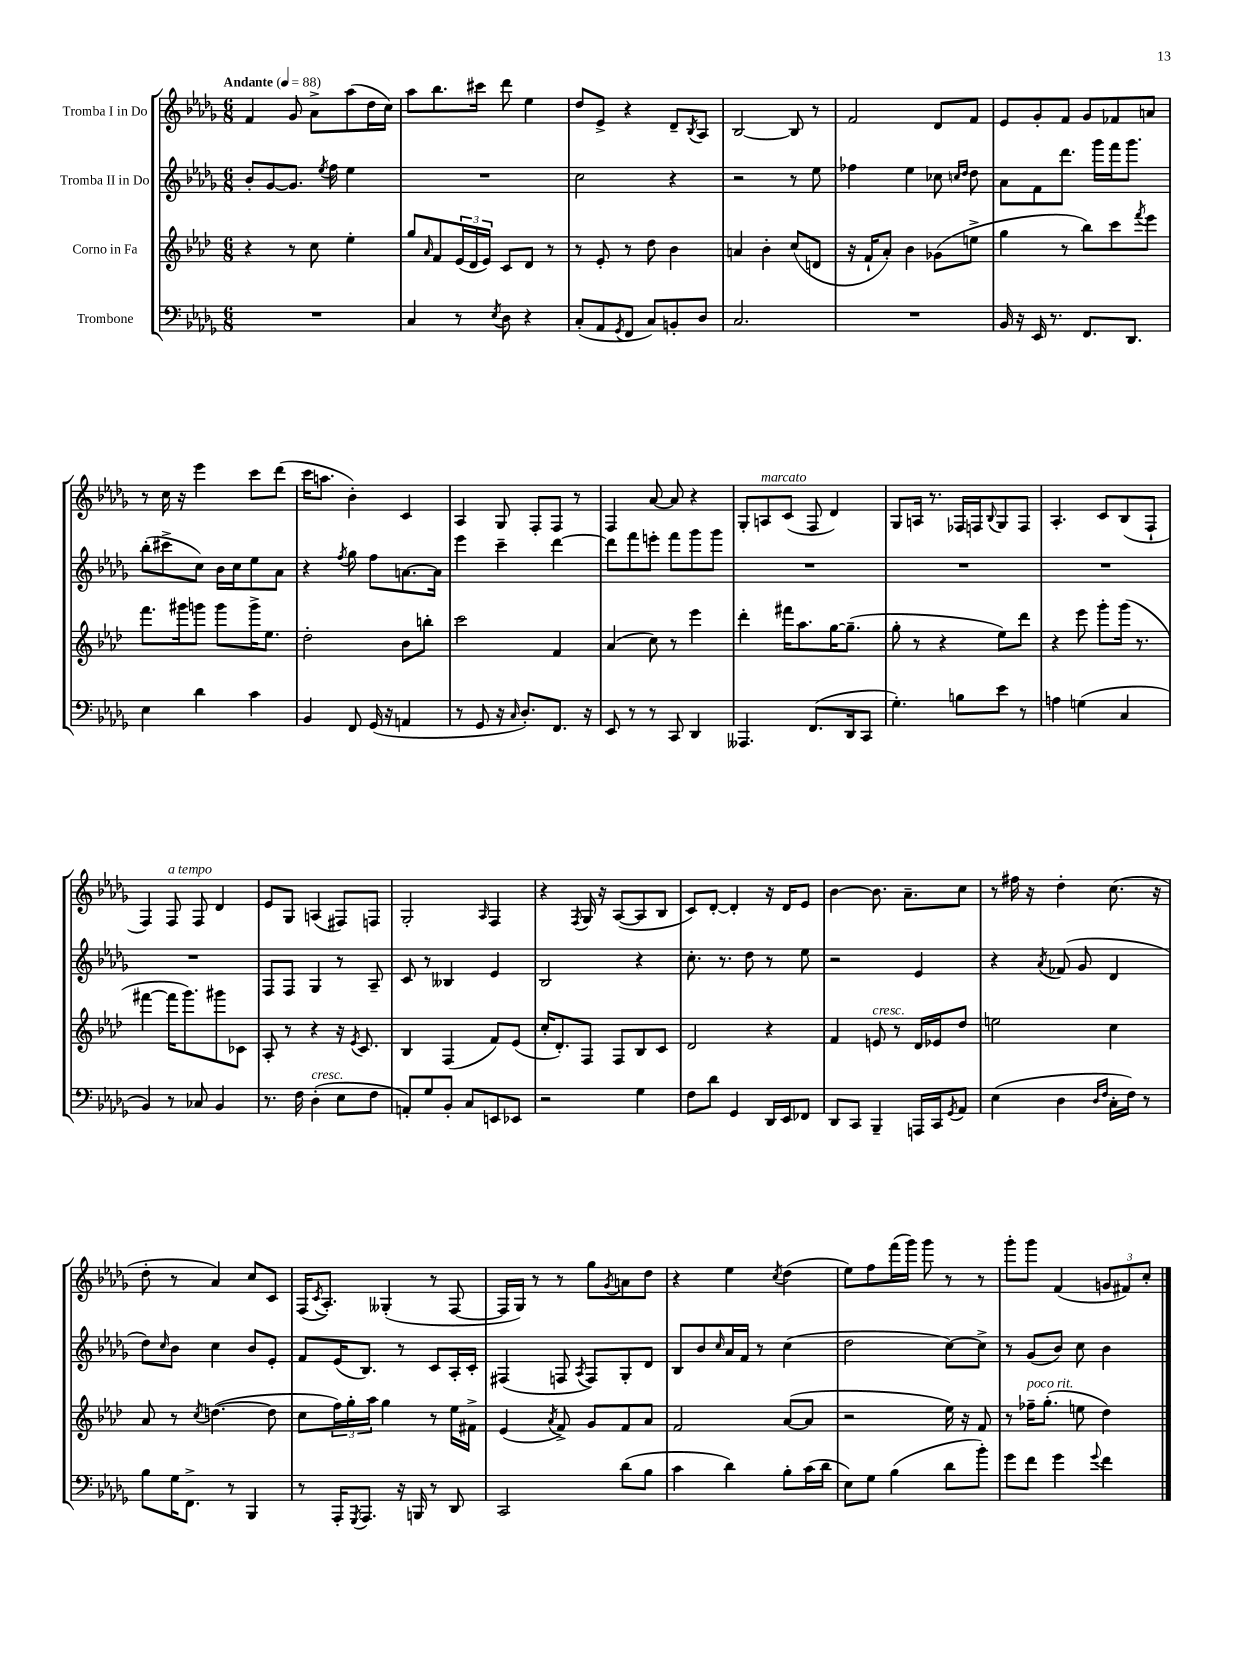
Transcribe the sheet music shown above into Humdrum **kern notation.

**kern	**kern	**kern	**kern
*staff4	*staff3	*staff2	*staff1
*clefF4	*clefG2	*clefG2	*clefG2
*k[b-e-a-d-g-]	*k[b-e-a-d-]	*k[b-e-a-d-g-]	*k[b-e-a-d-g-]
*M6/8	*M6/8	*M6/8	*M6/8
*MM88	*MM88	*MM88	*MM88
2.r	4r	8b-'	4f
.	.	[8g-	.
.	8r	8.g-]	8g-
.	8cc	.	8a-^
.	.	8qee-	.
.	.	16ff	.
.	4ee-'	4ee-	(8aa-
.	.	.	16dd-
.	.	.	16cc)
=	=	=	=
4C	8gg	2.r	8aa-
.	16qqa-	.	.
.	8f	.	8.bb-
8r	(24e-	.	.
.	24d-	.	.
.	.	.	16ccc#
.	24e-)	.	.
8qE-	.	.	.
8D-	8c	.	8ddd-
4r	8d-	.	4ee-
.	8r	.	.
=	=	=	=
(8C'	8r	2cc	8dd-
8AA-	8e-'	.	8e-^
8qGG-	.	.	.
8FF	8r	.	4r
8C)	8dd-	.	.
8BB'	4b-	4r	8d-~
.	.	.	8qB-
8D-	.	.	8A-
=	=	=	=
2.C	4a	2r	[2B-
.	4b-'	.	.
.	(8cc	8r	8B-]
.	8d	8ee-	8r
=	=	=	=
2.r	16r	4ff-	2f
.	16f`	.	.
.	8a-')	.	.
.	4b-	4ee-	.
.	(8g-	8cc-	8d-
.	.	16qqcc	.
.	.	16qqdd-	.
.	8ee^	8dd-	8f
=	=	=	=
16BB-	4gg	8a-	8e-
16r	.	.	.
16EE-	.	8f	8g-'
8.r	.	.	.
.	8r	8.ddd-	8f
8.FF	8bb-)	.	8g-
.	.	16ggg-	.
.	8ccc	16fff	8f-
8.DD-	.	8.ggg-	.
.	8qfff	.	.
.	8eee-	.	8a
=	=	=	=
4E-	8.fff	(8bb-'	8r
.	.	8ccc#^	16cc
.	16ggg#	.	16r
4d-	8ggg	8cc)	4eee-
.	8ggg	16b-	.
.	.	16cc	.
4c	16ggg^	8ee-	8ccc
.	8.ee-	.	.
.	.	8a-	(8ddd-
=	=	=	=
4BB-	2dd-'	4r	16ccc
.	.	.	8.aa
.	.	8qff	.
8FF	.	8gg-	4b-')
(16GG-	.	8ff	.
16r	.	.	.
4AA	8b-	[8.a	4c
.	8bb'	.	.
.	.	16a]	.
=	=	=	=
8r	2ccc	4eee-	4A-
8GG-	.	.	.
16r	.	4ccc~	8G-
16qqC	.	.	.
8.D-')	.	.	.
.	.	.	8F'
8.FF	4f	[4ddd-	8F
.	.	.	8r
16r	.	.	.
=	=	=	=
8EE-	(4a-	8ddd-]	4F
8r	.	8fff	.
8r	8cc)	8eee'	[8a-
8CC	8r	8fff	8a-]
4DD-	4eee-	8ggg-	4r
.	.	8ggg-	.
=	=	=	=
4.AAA--	4ddd-'	2.r	8G-'
.	.	.	8A
.	16fff#	.	(8c
.	8.aa-	.	.
(8.FF	.	.	8F
.	[16gg	.	4d-)
16DD-	(8.gg~]	.	.
8CC	.	.	.
=	=	=	=
4.G-')	8gg'	2.r	8G-
.	8r	.	16A
.	.	.	8.r
.	4r	.	.
8B	.	.	16F-
.	.	.	16F
.	.	.	8qqB-
8e-	8ee-)	.	8G-
8r	8ddd-	.	8F
=	=	=	=
4A	4r	2.r	4.A-'
(4G	8eee-	.	.
.	8ggg'	.	8c
4C	(16ggg	.	(8B-
.	8.r	.	.
.	.	.	8F`
=	=	=	=
4BB-)	[4fff#	2.r	4F)
8r	16fff#]	.	8F
.	8.ggg)	.	.
8C-	.	.	8F
4BB-	8ggg#	.	4d-
.	8c-	.	.
=	=	=	=
8.r	8A-'	8F	8e-
.	8r	8F	8G-
16F	.	.	.
(4D-'	4r	4G-	(4A
8E-	16r	8r	8F#)
.	8qe-	.	.
.	8.c	.	.
8F	.	8A-~	8F
=	=	=	=
8AA')	4B-	8c	2G-'
8G-	.	8r	.
8BB-'	(4F	4B--	.
8C	.	.	.
.	.	.	16qqA-
8EE	8f)	4e-	4F
8EE-	(8e-	.	.
=	=	=	=
2r	16cc'	2B-	4r
.	8.d-')	.	.
.	.	.	8qF
.	8F	.	16G-
.	.	.	16r
.	8F	.	([8A-
4G-	8B-	4r	8A-]
.	8c	.	8B-
=	=	=	=
8F	2d-	8.cc'	8c)
8d-	.	.	[8d-'
.	.	8.r	.
4GG-	.	.	4d-']
.	.	8dd-	.
16DD-	4r	8r	16r
16EE-	.	.	16d-
8FF-	.	8ee-	8e-
=	=	=	=
8DD-	4f	2r	[4b-
8CC	.	.	.
4BBB-~	8e	.	8.b-]
.	8r	.	.
.	.	.	8.a-~
16AAA	16d-	4e-	.
16CC	16e-	.	.
8qGG-	.	.	.
8AA-	8dd-	.	8cc
=	=	=	=
(4E-	2ee	4r	8r
.	.	.	16ff#
.	.	.	16r
.	.	8qa-	.
4D-	.	(8f-	4dd-'
.	.	8g-	.
16qqD-	.	.	.
16qqF	.	.	.
16C'	4cc	4d-	(8.cc
16F)	.	.	.
8r	.	.	.
.	.	.	16r
=	=	=	=
8B-	8a-	8dd-)	8dd-'
.	.	16qqcc	.
16G-	8r	8b-	8r
8.FF^	.	.	.
.	8qcc	.	.
.	([4.dd	4cc	4a-)
8r	.	.	.
4BBB-	.	8b-	8cc
.	8dd]	8e-'	8c
=	=	=	=
8r	8cc	8f	(16F
.	.	.	8qc
.	.	.	8.A-')
16AAA-'	24ff)	(16e-	.
.	24gg'	.	.
8qGGG-	.	.	.
8.AAA-	.	8.B-)	.
.	24aa-	.	.
.	4gg	.	(4G--'
16r	.	8r	.
16BBB	.	.	.
8r	8r	8c	8r
8DD-	16ee-	16A-'	[8F
.	16f#^	16c'	.
=	=	=	=
2CC	(4e-	(4F#	16F]
.	.	.	16G-)
.	.	.	8r
.	8qa-	.	.
.	8f^)	8F	8r
.	.	8qA-	.
.	8g	8F)	8gg-
.	.	.	8qg-
(8d-	8f	8G-'	8a
8B-	8a-	8d-	8dd-
=	=	=	=
4c	2f	8B-	4r
.	.	8b-	.
.	.	16qqcc	.
4d-)	.	16a-	4ee-
.	.	16f	.
.	.	8r	.
.	.	.	8qcc
8B-'	([8a-	(4cc	(4dd-
(16c	8a-]	.	.
16d-	.	.	.
=	=	=	=
8E-)	2r	2dd-	8ee-)
8G-	.	.	8ff
(4B-	.	.	(16fff
.	.	.	16ggg-)
.	.	.	8ggg-
8d-	16ee-)	[8cc)	8r
.	16r	.	.
8b-')	8f	8cc^]	8r
=	=	=	=
8g-	8r	8r	8ggg-'
8f	16ff-~	(8g-	8ggg-
.	(8.gg'	.	.
4g-	.	8b-)	(4f
.	8ee	8cc	.
8qqg-	.	.	.
4f	4dd-)	4b-	12g
.	.	.	12f#)
.	.	.	12cc'
==	==	==	==
*-	*-	*-	*-
